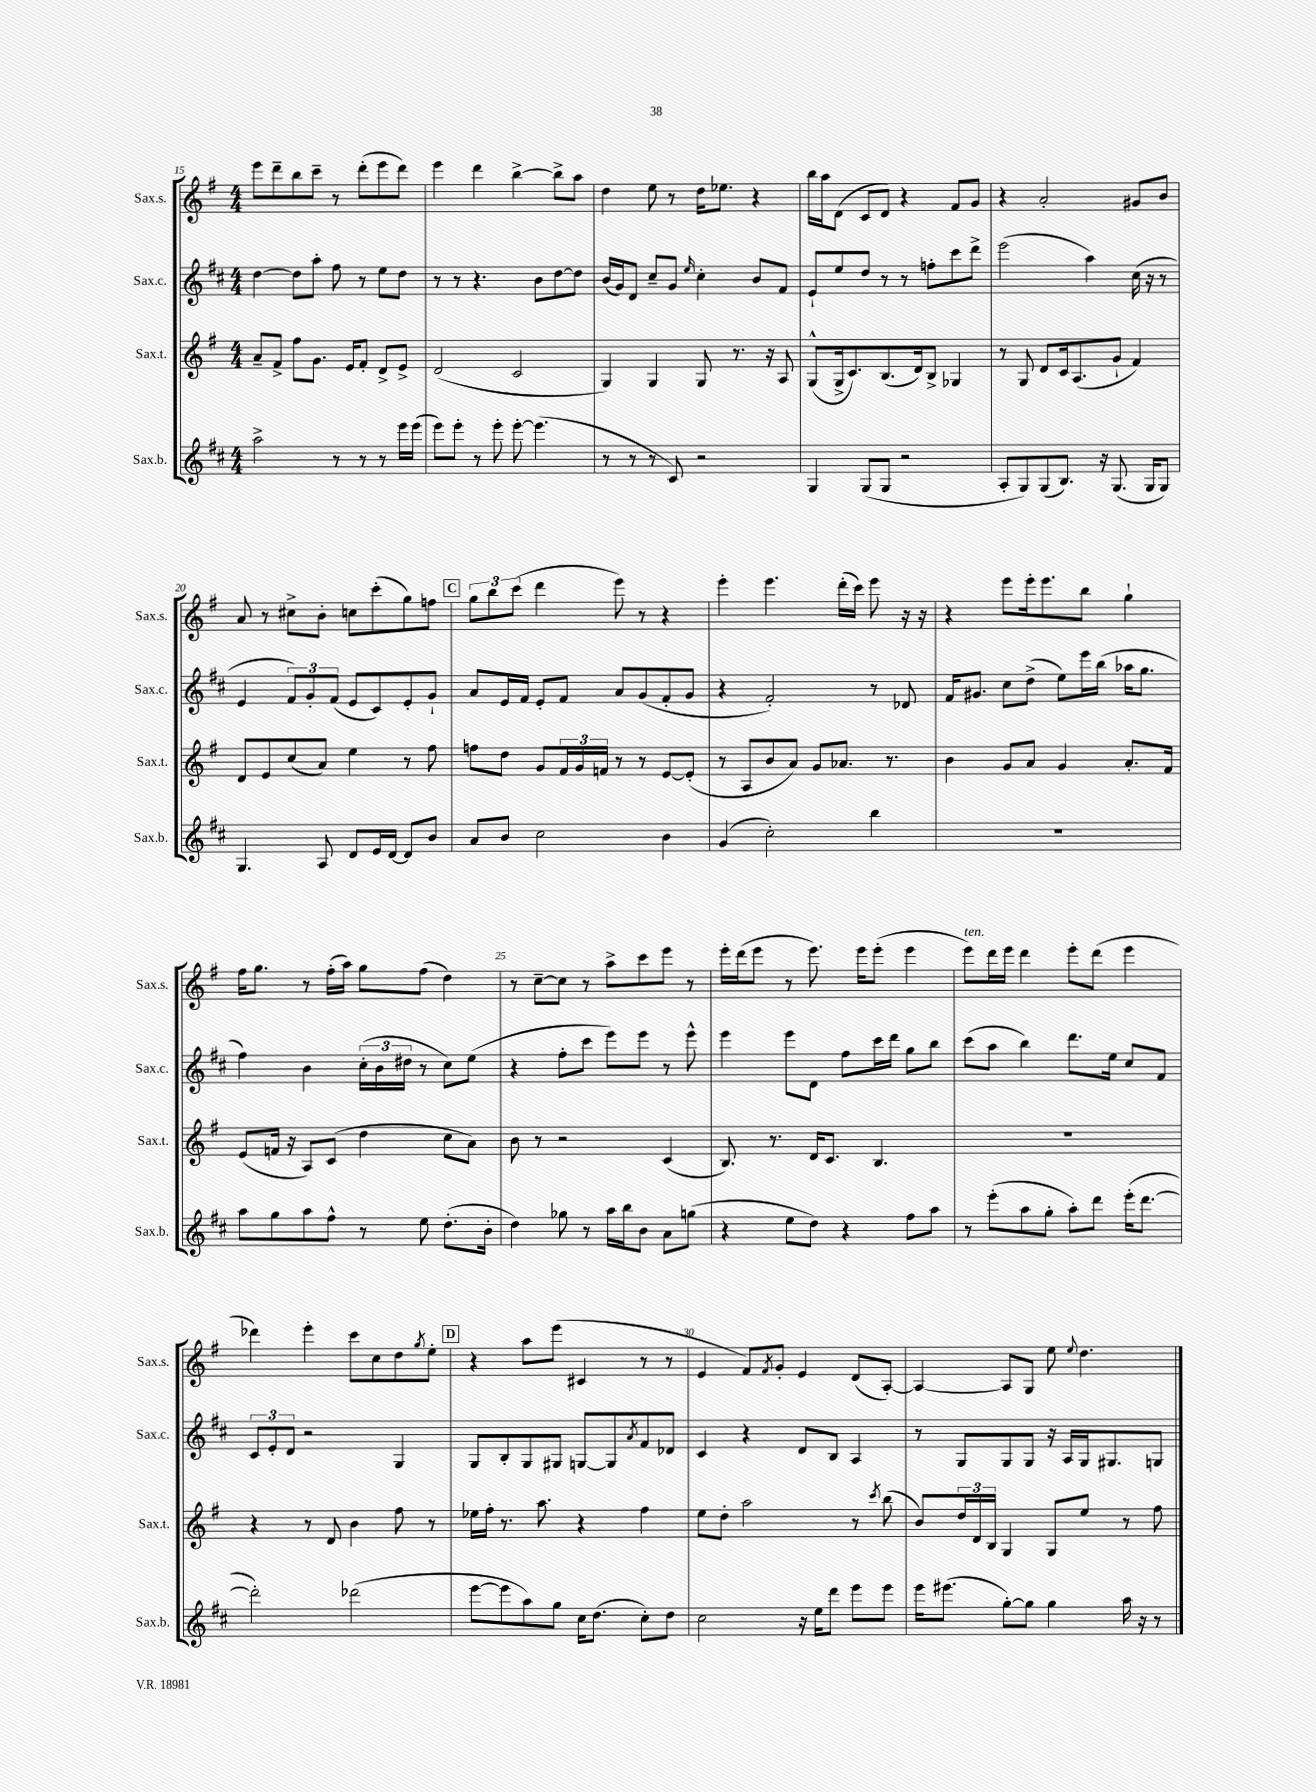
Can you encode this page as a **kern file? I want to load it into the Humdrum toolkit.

**kern	**kern	**kern	**kern
*staff4	*staff3	*staff2	*staff1
*clefG2	*clefG2	*clefG2	*clefG2
*k[f#c#]	*k[f#]	*k[f#c#]	*k[f#]
*M4/4	*M4/4	*M4/4	*M4/4
2aa^	8a~	[4dd	8eee
.	8f#^	.	8ddd~
.	8ff#	8dd]	8bb
.	8.g	8aa'	8ccc~
8r	.	8ff#	8r
.	16e	.	.
8r	8f#'	8r	(8ddd'
8r	8d^	8ee	8eee
16eee	8e^	8dd	8ddd)
(16eee	.	.	.
=	=	=	=
8eee)	(2d	8r	4eee
8eee'	.	8r	.
8r	.	4.r	4ddd
8eee'	.	.	.
[8eee'	2c	.	[4bb^
(4.eee]	.	8b	.
.	.	[8dd	8bb^]
.	.	8dd]	8aa
=	=	=	=
8r	4G)	(16b	4dd
.	.	16g)	.
8r	.	8d	.
8r	4G	8cc#~	8ee
8c#)	.	8g	8r
.	.	16qqee	.
2r	8G	4cc#'	16dd
.	.	.	8.ee-
.	8.r	.	.
.	.	8b	4r
.	16r	.	.
.	8A	8f#	.
=	=	=	=
4G	(8G^^	8e`	16bb
.	.	.	16aa
.	16G^	8ee	(8d
.	8.c)	.	.
(8G	.	8dd	8c
8G	(8.B	8r	8d)
2r	.	8r	4r
.	16d)	.	.
.	8B^	8ff'	.
.	4G-	8ccc#	8f#
.	.	8ddd^	8g
=	=	=	=
8A'	8r	(2eee	4r
8G)	8G	.	.
(8G	8d	.	2a'
8.B)	16c	.	.
.	(8.A	.	.
.	.	4aa)	.
16r	.	.	.
(8.G	8g`	.	.
.	4f#)	(16cc#	8g#
16G	.	16r	.
8G)	.	8r	8b
=	=	=	=
4.G	8d	4e	8a
.	8e	.	8r
.	(8cc	12f#)	8cc#^
.	.	12g'	.
8A	8a)	.	8b'
.	.	(12f#	.
8d	4ee	8e	8cc
16e	.	8c#)	(8ccc'
[16d	.	.	.
8d]	8r	8e'	8gg)
8b	8ff#	8g`	8ff
=	=	=	=
8a	8ff	8a	12gg
.	.	.	12bb
8b	8dd	16e	.
.	.	.	(12ccc
.	.	16f#	.
2cc#	8g	8e'	4ddd
.	24f#	8f#	.
.	24g	.	.
.	24f	.	.
.	8r	8a	8eee)
.	8r	(8g	8r
4b	[8e	8f#'	4r
.	(8e']	8g	.
=	=	=	=
(4g	8r	4r	4eee'
.	8A	.	.
2cc#')	8b	2f#')	4.eee
.	8a)	.	.
.	8g	.	.
.	8.a-	.	(16ddd'
.	.	.	16ccc)
4bb	.	8r	8eee
.	8.r	.	.
.	.	8d-	16r
.	.	.	16r
=	=	=	=
1r	4b	16f#	4r
.	.	8.g#	.
.	8g	8cc#	8eee
.	8a	(8dd^	16eee'
.	.	.	8.eee
.	4g	8ee)	.
.	.	16eee	8bb
.	.	(16bb	.
.	8.a'	16aa-	4gg`
.	.	8.gg	.
.	16f#	.	.
=	=	=	=
8aa	(8e	4ff#)	16ff#
.	.	.	8.gg
8gg	16f	.	.
.	16r	.	.
8aa	8A)	4b	8r
8ff#^^	(8c	.	(16ff#'
.	.	.	16aa)
8r	4dd	(24cc#'	8gg
.	.	24b	.
.	.	24dd#	.
8ee	.	8r	(8ff#
(8.dd'	8cc	8cc#)	4dd)
.	8a)	(8ee	.
16b'	.	.	.
=	=	=	=
4dd)	8b	4r	8r
.	8r	.	[8cc~
8gg-	2r	8ff#'	8cc]
8r	.	8ccc#	8r
16aa	.	8eee)	8aa^
16bb	.	.	.
8b	.	8eee	8ccc
8a	(4c	8r	8eee
(8gg	.	8eee^^	8r
=	=	=	=
4r	8.B)	4eee	16eee'
.	.	.	(16ddd
.	.	.	8eee
.	8.r	.	.
8ee	.	8eee	8r
8dd)	16d	8d	8.eee)
.	8.c	.	.
4r	.	8ff#	.
.	.	.	16eee
.	4.B	16ccc#	(8eee'
.	.	16ddd	.
8ff#	.	8gg	4eee
8aa	.	8bb	.
=	=	=	=
8r	1r	(8ccc#	8eee)
(8eee'	.	8aa	16ddd
.	.	.	16eee
8aa	.	4bb)	4ddd
8gg'	.	.	.
8aa')	.	8.ddd	8eee'
8ddd	.	.	(8ddd
.	.	16ee	.
(16eee'	.	8cc#	4eee
[8.ddd	.	.	.
.	.	8f#	.
=	=	=	=
2ddd'])	4r	12c#	4ddd-)
.	.	12e'	.
.	.	12d	.
.	8r	2r	4eee'
.	8d	.	.
(2ddd-	4b	.	8ccc
.	.	.	8cc
.	8ff#	4G	8dd
.	.	.	8qgg
.	8r	.	8ee'
=	=	=	=
[8eee	16ee-	8G	4r
.	16ff#'	.	.
8eee]	8.r	8B'	.
8aa)	.	8G	8aa
.	8.aa	.	.
8gg	.	8G#	(8eee
16cc#	4r	[8G	4c#
(8.dd	.	.	.
.	.	8G]	.
.	.	8qa	.
8cc#')	4ff#	8f#	8r
8dd	.	8d-	8r
=	=	=	=
2cc#	8ee	4c#	4e
.	8dd'	.	.
.	2aa	4r	8f#)
.	.	.	8qf#
.	.	.	8g'
16r	.	8d	4e
16ee	.	.	.
8ddd	.	8B	.
8eee	8r	4A	(8d
.	8qccc	.	.
8eee	(8bb	.	[8A')
=	=	=	=
16eee	8b)	8r	4A_
(8.eee#	.	.	.
.	24dd	8G	.
.	24d	.	.
.	24B	.	.
[8gg')	4G	8G	8A]
8gg]	.	8G	8G
4gg	8G	16r	8ee
.	.	16A	.
.	.	.	8qqee
.	8ee	16G	4.dd
.	.	8.G#	.
16aa	8r	.	.
16r	.	.	.
8r	8ff#	8G	.
==	==	==	==
*-	*-	*-	*-
